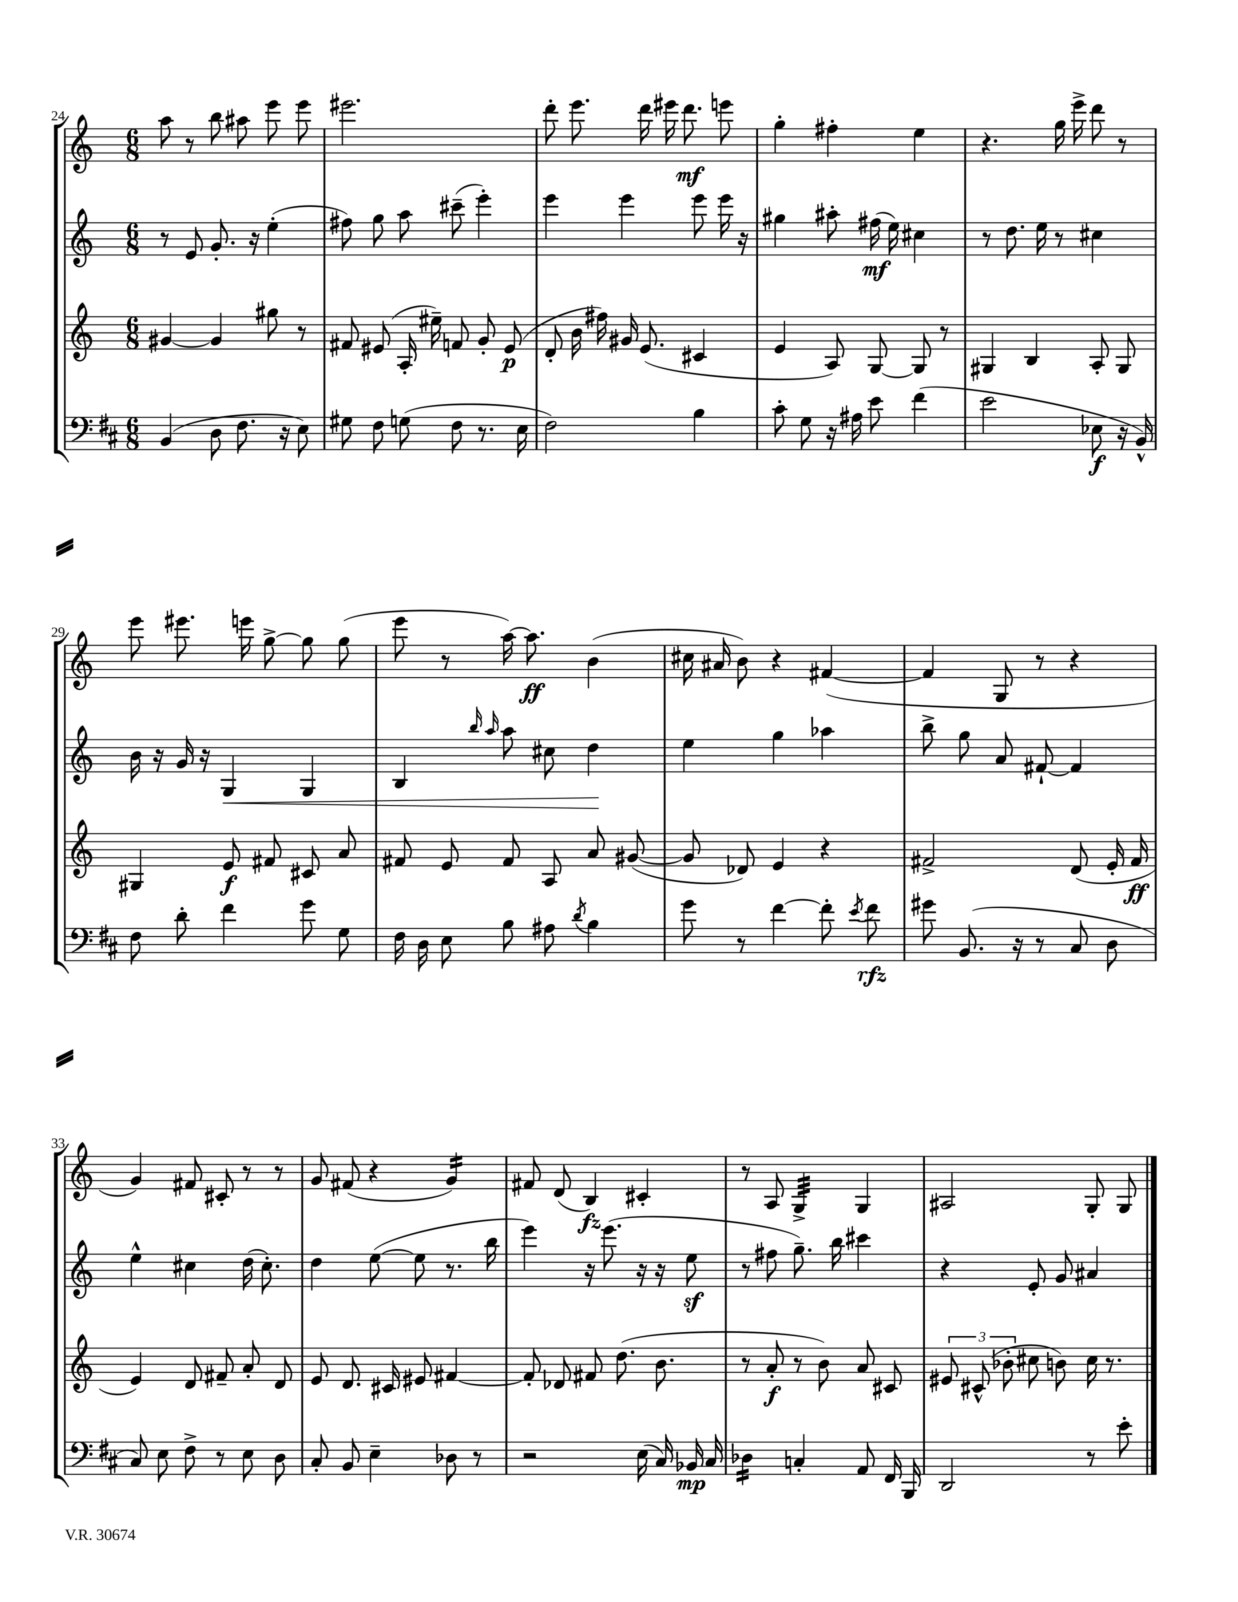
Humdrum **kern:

**kern	**kern	**kern	**kern
*staff4	*staff3	*staff2	*staff1
*clefF4	*clefG2	*clefG2	*clefG2
*k[f#c#]	*k[]	*k[]	*k[]
*M6/8	*M6/8	*M6/8	*M6/8
(4BB/	[4g#/	8r	8aa\
.	.	8e/	8r
8D\	4g#/]	8.g'/	8bb\
8.F#\	.	.	8aa#\
.	.	16r	.
.	8gg#\	(4ee'\	8eee\
16r	.	.	.
8E\)	8r	.	8eee\
=	=	=	=
8G#\	8f#/	8ff#\)	2.eee#\
8F#\	(8e#/	8gg\	.
(8G\	16A'/	8aa\	.
.	16ee#~\)	.	.
8F#\	8f/	(8ccc#~\	.
8.r	8g'/	4eee'\)	.
.	(8e#/	.	.
16E\	.	.	.
=	=	=	=
2F#\)	8d'/	4eee\	8ddd'\
.	16b\	.	8.eee\
.	16ff#\)	.	.
.	16g#/	4eee\	.
.	(8.e/	.	16ddd\
.	.	.	16eee#\
.	.	.	8.ddd\
4B\	4c#/	8eee\	.
.	.	16eee\	8eee\
.	.	16r	.
=	=	=	=
8c#'\	4e/	4gg#\	4gg'\
8G\	.	.	.
16r	8A/)	8aa#'\	4ff#'\
16A#\	.	.	.
8e\	[8G/	(16ff#\	.
.	.	16ee\)	.
(4f#\	8G/]	4cc#\	4ee\
.	8r	.	.
=	=	=	=
2e\	4G#/	8r	4.r
.	.	8.dd\	.
.	4B/	.	.
.	.	16ee\	.
.	.	8r	16gg\
.	.	.	16eee^\
8E-\	8A'/	4cc#\	8ddd\
16r	8G#/	.	8r
16BB^^/)	.	.	.
=	=	=	=
8F#\	4G#/	16b\	8eee\
.	.	16r	.
8d'\	.	16g/	8.eee#\
.	.	16r	.
4f#\	8e/	4G/	.
.	.	.	16eee\
.	8f#/	.	[8gg^\
8g\	8c#/	4G/	8gg\]
8G\	8a/	.	(8gg\
=	=	=	=
16F#\	8f#/	4B/	8eee\
16D\	.	.	.
8E\	8e/	.	8r
.	.	16qqbb/	.
.	.	16qqaa/	.
8B\	8f#/	8aa\	[16aa\)
.	.	.	8.aa\]
8A#\	8A/	8cc#\	.
8qd/	.	.	.
4B\	8a/	4dd\	(4b\
.	([8g#/	.	.
=	=	=	=
8g\	8g#/]	4ee\	16cc#\
.	.	.	16a#/
8r	8d-/)	.	8b\)
[4f#\	4e/	4gg\	4r
8f#'\]	4r	4aa-\	([4f#/
8qe/	.	.	.
8f#\	.	.	.
=	=	=	=
8g#\	2f#^/	8bb^\	4f#/]
(8.BB/	.	8gg\	.
.	.	8a/	8G/
16r	.	.	.
8r	.	[8f#`/	8r
8C#/	(8d/	4f#/]	4r
8D\	16e'/	.	.
.	16f#/	.	.
=	=	=	=
8C#/)	4e/)	4ee^^\	4g/)
8E\	.	.	.
8F#^\	8d/	4cc#\	8f#/
8r	8f#~/	.	8c#'/
8E\	8a'/	(16dd\	8r
.	.	8.cc#'\)	.
8D\	8d/	.	8r
=	=	=	=
8C#'/	8e/	4dd\	8g/
8BB/	8.d/	.	(8f#/
4E~\	.	([8ee\	4r
.	16c#/	.	.
.	8e#/	8ee\]	.
8D-\	[4f#/	8.r	4g/)
8r	.	.	.
.	.	16bb\	.
=	=	=	=
2r	8f#'/]	4eee\)	8f#/
.	8d-/	.	(8d/
.	8f#/	16r	4B/)
.	.	(8.eee\	.
.	(8.dd\	.	.
(16E\	.	16r	4c#'/
16C#/)	8.b\	16r	.
16BB-/	.	8ee\	.
16C#/	.	.	.
=	=	=	=
4D-\	8r	8r	8r
.	8a'/	8ff#\	8A/
4C'/	8r	8.gg~\)	4G^/
.	8b\)	.	.
.	.	16bb\	.
8AA/	8a/	4ccc#\	4G/
16FF#/	8c#/	.	.
16BBB/	.	.	.
=	=	=	=
2DD/	12e#/	4r	2A#/
.	(12c#^^/	.	.
.	12b-'\	.	.
.	8cc#\	8e'/	.
.	8b\)	8g/	.
8r	16cc#\	4a#/	8G'/
.	8.r	.	.
8e'\	.	.	8G/
==	==	==	==
*-	*-	*-	*-
